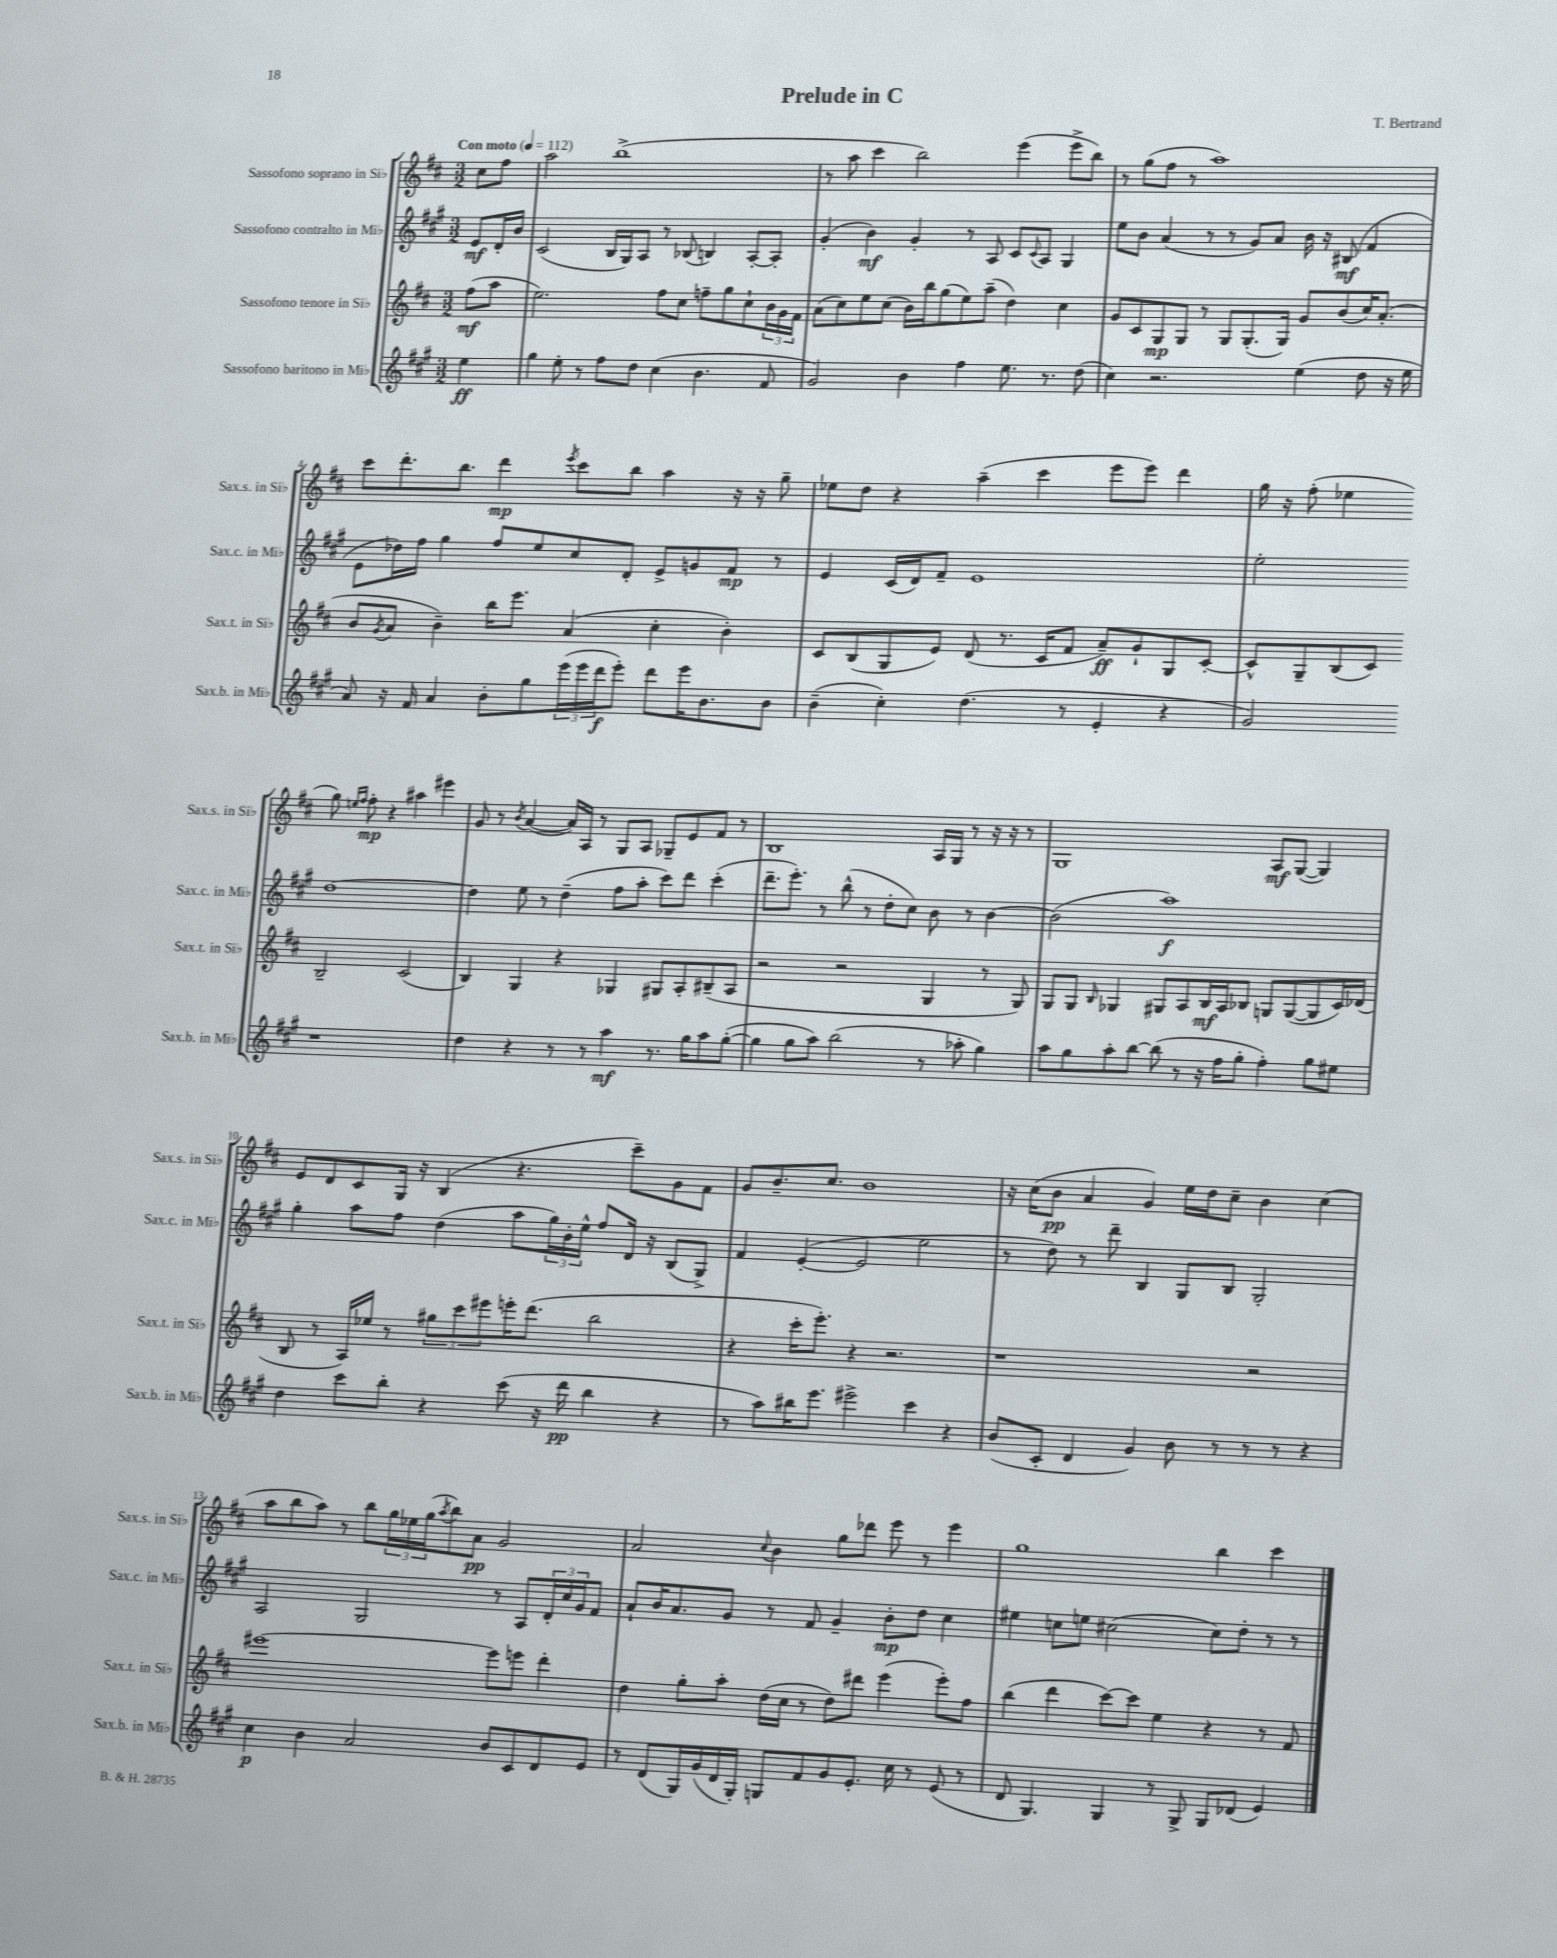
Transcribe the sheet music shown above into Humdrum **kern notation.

**kern	**dynam	**kern	**dynam	**kern	**dynam	**kern	**dynam
*part4	*part4	*part3	*part3	*part2	*part2	*part1	*part1
*staff4	*staff4	*staff3	*staff3	*staff2	*staff2	*staff1	*staff1
*I"Sassofono baritono in Mi♭	*	*I"Sassofono tenore in Si♭	*	*I"Sassofono contralto in Mi♭	*	*I"Sassofono soprano in Si♭	*
*I'Sax.b. in Mi♭	*	*I'Sax.t. in Si♭	*	*I'Sax.c. in Mi♭	*	*I'Sax.s. in Si♭	*
*clefG2	*	*clefG2	*	*clefG2	*	*clefG2	*
*k[f#c#g#]	*	*k[f#c#]	*	*k[f#c#g#]	*	*k[f#c#]	*
*M3/2	*	*M3/2	*	*M3/2	*	*M3/2	*
*MM112	*	*MM112	*	*MM112	*	*MM112	*
=	=	=	=	=	=	=	=
!	!	!	!	!	!	!LO:TX:a:B:t=Con moto	!
4ee\	ff	(8ff#\L	mf	8e/L	mf	8cc#\L	.
.	.	8aa\J	.	16d'/L	.	8ff#\J	.
.	.	.	.	16b/JJ	.	.	.
=1	=1	=1	=1	=1	=1	=1	=1
4gg#\	.	2.ee\)	.	(2c#/	.	2aa\	.
8ee'\	.	.	.	.	.	.	.
8r	.	.	.	.	.	.	.
8ff#\L	.	.	.	16B/LL	.	(1bb^	.
.	.	.	.	16G#/J)	.	.	.
8dd\J	.	.	.	8A/J	.	.	.
(4cc#\	.	8ff#\L	.	8r	.	.	.
.	.	8cc#\J	.	(8B-X/	.	.	.
4.b\	.	8ffn~\L	.	4Bn/)	.	.	.
.	.	8gg\	.	.	.	.	.
.	.	8cc#`\	.	[8A'/L	.	.	.
8f#/	.	24b\L	.	8A'/J]	.	.	.
.	.	24g\	.	.	.	.	.
.	.	24f#\JJ	.	.	.	.	.
=2	=2	=2	=2	=2	=2	=2	=2
2g#/)	.	(8a\L	.	(4g#'/	.	8r	.
.	.	8cc#\)	.	.	.	8aa\	.
.	.	8ee\	.	4b\)	mf	4ccc#\	.
.	.	(8cc#\J	.	.	.	.	.
4b\	.	16b\LL)	.	4g#'/	.	2bb\)	.
.	.	16bb\J	.	.	.	.	.
.	.	(8gg\	.	.	.	.	.
4ff#\	.	8ee\)	.	8r	.	.	.
.	.	(8aa~\J	.	8A/	.	.	.
8.ee\	.	4dd\)	.	8c#/L	.	(4eee\	.
.	.	.	.	8qqc#/	.	.	.
.	.	.	.	8A/J	.	.	.
8.r	.	.	.	.	.	.	.
.	.	4cc#\	.	4G#/	.	8eee^\L	.
(8dd\	.	.	.	.	.	8bb\J)	.
=3	=3	=3	=3	=3	=3	=3	=3
4cc#\)	.	8g/L	.	8ee\L	.	8r	.
.	.	8c#/	.	8b\J	.	(8gg\L	.
2.r	.	8G/	mp	(4a/	.	8ff#\J	.
.	.	8G/J	.	.	.	8r	.
.	.	8r	.	8r	.	1aa)	.
.	.	8G/L	.	8r	.	.	.
.	.	(8.G'/	.	8g#/L)	.	.	.
.	.	.	.	8a/J	.	.	.
.	.	16G/Jk)	.	.	.	.	.
(4ee\	.	8g/L	.	16b\	.	.	.
.	.	.	.	16r	.	.	.
.	.	(8b/	.	(8B#X/	mf	.	.
8dd\	.	16cc#/K)	.	4f#/	.	.	.
.	.	(8.a'/J	.	.	.	.	.
16r	.	.	.	.	.	.	.
16ee\	.	.	.	.	.	.	.
!!LO:LB:g=z
=4	=4	=4	=4	=4	=4	=4	=4
8a/)	.	8b/L	.	8e\L	.	8ccc#\L	.
.	.	8qg/	.	.	.	.	.
16r	.	8a/J	.	16dd-X\L)	.	8.ddd'\	.
16f#/	.	.	.	16ff#\JJ	.	.	.
4a/	.	4b~\)	.	4gg#\	.	.	.
.	.	.	.	.	.	8.bb\J	.
8b'\L	.	16bb\KL	.	8ff#/L	.	4ddd\	mp
.	.	8.eee\J	.	.	.	.	.
8gg#\	.	.	.	8ee/	.	.	.
.	.	.	.	.	.	8qeee/	.
(24eee\L	.	(4a/	.	8cc#/	.	8ccc#\L	.
24eee\	.	.	.	.	.	.	.
24ddd\J	f	.	.	.	.	.	.
8eee'\J)	.	.	.	8d'/J	.	8bb\J	.
8ddd\L	.	4cc#'\	.	8e^/L	.	4aa\	.
16eee\K	.	.	.	8gn/	.	.	.
8.b\	.	.	.	.	.	.	.
.	.	4b'\)	.	8f#/J	mp	16r	.
.	.	.	.	.	.	16r	.
8b\J	.	.	.	8r	.	8gg~\	.
=5	=5	=5	=5	=5	=5	=5	=5
(4b~\	.	8c#/L	.	4e/	.	8ee-X\L	.
.	.	(8B/	.	.	.	8dd\J	.
4cc#'\)	.	8G/	.	(16c#/LL	.	4r	.
.	.	.	.	16d/J)	.	.	.
.	.	8e/J)	.	8f#~/J	.	.	.
(4.dd\	.	(8d/	.	1e	.	(4aa~\	.
.	.	8.r	.	.	.	.	.
.	.	.	.	.	.	4ccc#\	.
.	.	16c#/KL	.	.	.	.	.
8r	.	8f#/J	.	.	.	.	.
4e'/	.	8a~/L)	ff	.	.	8eee\L	.
.	.	8g`/	.	.	.	8eee\J)	.
4r	.	8G/	.	.	.	4ddd\	.
.	.	[8c#'/J	.	.	.	.	.
=6	=6	=6	=6	=6	=6	=6	=6
2g#/)	.	8c#^^/L]	.	2ee'\	.	16gg\	.
.	.	.	.	.	.	16r	.
.	.	8G~/	.	.	.	(8ff#'\	.
.	.	(8B/	.	.	.	4ee-X\	.
.	.	8c#/J)	.	.	.	.	.
1r	.	2B~/	.	[1dd	.	8gg\)	.
.	.	.	.	.	.	16qqeen/LL	.
.	.	.	.	.	.	16qqff#/JJ	.
.	.	.	.	.	.	8ff#'\	mp
.	.	.	.	.	.	4r	.
.	.	(2c#/	.	.	.	4aa#X\	.
.	.	.	.	.	.	4eee#X\	.
!!LO:LB:g=z
=7	=7	=7	=7	=7	=7	=7	=7
4dd\	.	4B/)	.	4dd\]	.	8g/	.
.	.	.	.	.	.	8r	.
.	.	.	.	.	.	8qb/	.
4r	.	4G/	.	8ee\	.	([4a/	.
.	.	.	.	8r	.	.	.
8r	.	4r	.	(4dd~\	.	16a/LL])	.
.	.	.	.	.	.	16A/JJ	.
8r	.	.	.	.	.	8r	.
4aa\	mf	4G-X/	.	8ff#\L	.	8G/L	.
.	.	.	.	8aa'\J	.	8A/J	.
8.r	.	8G#X/L	.	8ccc#\L)	.	8G-X~/L	.
.	.	8A'/	.	8ddd\J	.	8e/	.
16gg#\KL	.	.	.	.	.	.	.
8aa\	.	(8B#X~/	.	(4ccc#'\	.	8f#/J	.
([8gg#'\J	.	8A/J	.	.	.	8r	.
=8	=8	=8	=8	=8	=8	=8	=8
4gg#\]	.	2r	.	8.ddd~\L	.	1B	.
.	.	.	.	8.eee'\J)	.	.	.
8gg#\L	.	.	.	.	.	.	.
8aa\J)	.	.	.	8r	.	.	.
(2bb\	.	2r	.	(8bb^^\	.	.	.
.	.	.	.	8r	.	.	.
.	.	.	.	8dd'\L	.	.	.
.	.	.	.	8cc#\J)	.	.	.
8r	.	4G/	.	8b\	.	16A/LL	.
.	.	.	.	.	.	16G/JJ	.
8aa-X'\	.	.	.	8r	.	8r	.
4gg#\)	.	8r	.	[4b\	.	16r	.
.	.	.	.	.	.	16r	.
.	.	8G/)	.	.	.	8r	.
=9	=9	=9	=9	=9	=9	=9	=9
8aa\L	.	8G/L	.	(2b\]	.	1G	.
8gg#\	.	8G/J	.	.	.	.	.
.	.	16qqB/	.	.	.	.	.
8aa'\	.	4G-X/	.	.	.	.	.
[8bb\J	.	.	.	.	.	.	.
(8bb\]	.	8G#X/L	.	1aa)	f	.	.
8r	.	8A/	.	.	.	.	.
16r	.	16B/L	mf	.	.	.	.
16ff#\KL	.	16A/J	.	.	.	.	.
8gg#'\J	.	8B-X/J	.	.	.	.	.
4ff#'\)	.	8Gn/L	.	.	.	8A/L	mf
.	.	([8G/	.	.	.	([8G/J	.
8gg#\L	.	8G/]	.	.	.	4G/])	.
8ee#X\J	.	16c#/L)	.	.	.	.	.
.	.	(16d-X/JJ	.	.	.	.	.
!!LO:LB:g=z
=10	=10	=10	=10	=10	=10	=10	=10
4dd\	.	8B/	.	4gg#'\	.	8e/L	.
.	.	8r	.	.	.	8d/	.
8ccc#\L	.	16A/LL)	.	8aa\L	.	8c#/	.
.	.	16ee-X/JJ	.	.	.	.	.
8bb'\J	.	8r	.	8ff#\J	.	16G/Jk	.
.	.	.	.	.	.	16r	.
4r	.	12gg#X\L	.	(4dd\	.	(4B/	.
.	.	12ccc#\	.	.	.	.	.
.	.	12eee#X\	.	.	.	.	.
(8ccc#\	.	16eeen'\K	.	8aa\L	.	4.r	.
.	.	(8.ddd\J	.	.	.	.	.
16r	.	.	.	24gg#\L)	.	.	.
.	.	.	.	24b'\	.	.	.
16ddd\	pp	.	.	.	.	.	.
.	.	.	.	24ee^^\JJ	.	.	.
4bb\	.	2bb\	.	8ff#/L	.	.	.
.	.	.	.	16d/Jk	.	8ccc#~\L)	.
.	.	.	.	16r	.	.	.
4r	.	.	.	(8B/L	.	8g\	.
.	.	.	.	8G#^/J)	.	8f#\J	.
=11	=11	=11	=11	=11	=11	=11	=11
8r	.	4r	.	4f#/	.	8g/L	.
8aa\L)	.	.	.	.	.	8.b~/	.
16bb#X\K	.	16ccc#'\KL	.	([4e'/	.	.	.
8.eee\J	.	8.eee'\J)	.	.	.	8.cc#/J	.
2eee#X^\	.	4r	.	2e/]	.	1b	.
.	.	2.r	.	.	.	.	.
4ccc#\	.	.	.	2ee\	.	.	.
4r	.	.	.	.	.	.	.
=12	=12	=12	=12	=12	=12	=12	=12
(8b/L	.	1r	.	8r	.	16r	.
.	.	.	.	.	.	(16cc#\KL	.
8c#'/J	.	.	.	8dd\)	.	8b\J	pp
4d/	.	.	.	8r	.	4a/	.
.	.	.	.	8ddd~\	.	.	.
4g#/)	.	.	.	4B/	.	4g/)	.
8b\	.	.	.	8G#/L	.	16ee\LL	.
.	.	.	.	.	.	16dd\J	.
8r	.	.	.	8B/J	.	8cc#~\J	.
8r	.	2r	.	2G#'/	.	4b\	.
8r	.	.	.	.	.	.	.
4r	.	.	.	.	.	(4cc#\	.
!!LO:LB:g=z
=13	=13	=13	=13	=13	=13	=13	=13
4cc#\	p	[1eee#X	.	2A/	.	8aa\L	.
.	.	.	.	.	.	8bb\	.
4b\	.	.	.	.	.	8aa\J)	.
.	.	.	.	.	.	8r	.
2a/	.	.	.	2G#/	.	8bb\L	.
.	.	.	.	.	.	24gg\L	.
.	.	.	.	.	.	24ee-X\	.
.	.	.	.	.	.	(24gg\J	.
.	.	.	.	.	.	8qaa/	.
.	.	.	.	.	.	8bb\)	.
.	.	.	.	.	.	8a\J	pp
8b/L	.	8eee#\L]	.	8r	.	2g/	.
8c#/	.	8eeen\J	.	8A/L	.	.	.
8d/	.	4ddd'\	.	24d'/L	.	.	.
.	.	.	.	24cc#/	.	.	.
.	.	.	.	24g#/J	.	.	.
8e/J	.	.	.	8f#/J	.	.	.
=14	=14	=14	=14	=14	=14	=14	=14
8r	.	4dd\	.	8a`/L	.	2a/	.
(8d/L	.	.	.	16b/K	.	.	.
.	.	.	.	8.a/	.	.	.
16G#/L)	.	8gg'\L	.	.	.	.	.
(16g#/	.	.	.	.	.	.	.
16d/	.	8aa'\J	.	8g#/J	.	.	.
16G#'/JJ)	.	.	.	.	.	.	.
.	.	.	.	.	.	8qqcc#/	.
8Gn/L	.	(16dd\LL	.	8r	.	4b\	.
.	.	16cc#\JJ	.	.	.	.	.
8f#/	.	8r	.	8f#/	.	.	.
8g#/	.	8dd\L)	.	4g#~/	.	8gg\L	.
8.e'/J	.	8ddd#X\J	.	.	.	8ddd-X\J	.
.	.	(4eee\	.	8b'\L	mp	8eee\	.
16cc#\	.	.	.	.	.	.	.
8r	.	.	.	8dd\J	.	8r	.
(8e/	.	8eee'\L)	.	4cc#\	.	4eee\	.
8r	.	8ff#\J	.	.	.	.	.
=15	=15	=15	=15	=15	=15	=15	=15
8d/	.	(4bb\	.	4ee#X\	.	1gg	.
4.G#/)	.	.	.	.	.	.	.
.	.	4ddd\	.	8ccn\L	.	.	.
.	.	.	.	8een\J	.	.	.
4G#/	.	[8ccc#\L)	.	(2cc#X\	.	.	.
.	.	8ccc#\J]	.	.	.	.	.
8r	.	4ee\	.	.	.	.	.
8G#^/	.	.	.	.	.	.	.
8G#/L	.	4r	.	8cc#\L)	.	4bb\	.
(8d-X/J	.	.	.	8dd'\J	.	.	.
4e/)	.	8r	.	8r	.	4ccc#\	.
.	.	8f#/	.	8r	.	.	.
==	==	==	==	==	==	==	==
*-	*-	*-	*-	*-	*-	*-	*-
